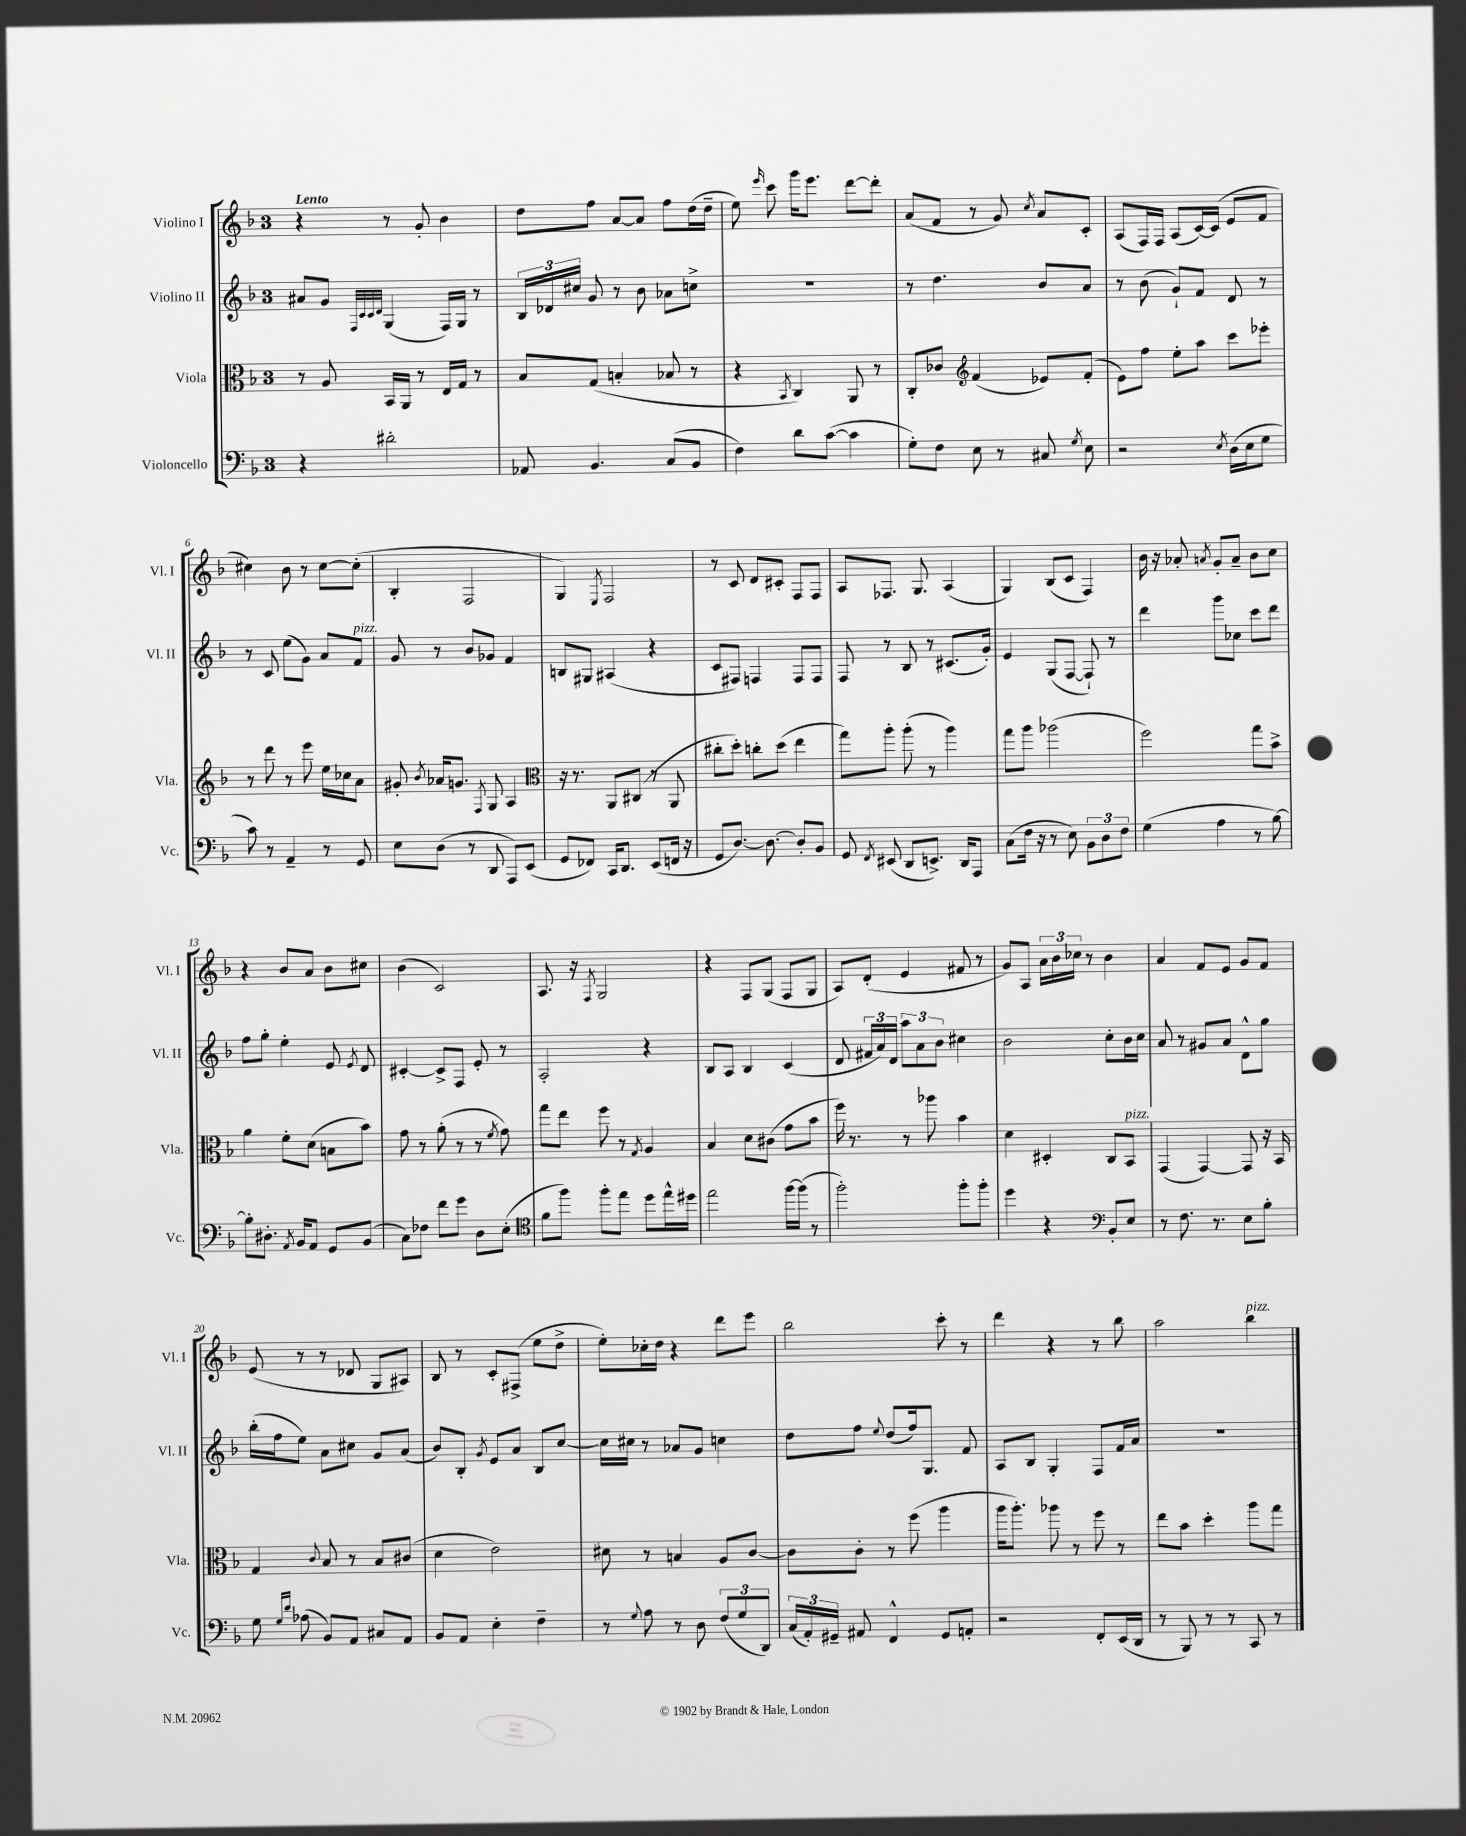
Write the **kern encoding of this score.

**kern	**kern	**kern	**kern
*staff4	*staff3	*staff2	*staff1
*clefF4	*clefC3	*clefG2	*clefG2
*k[b-]	*k[b-]	*k[b-]	*k[b-]
*M3/4	*M3/4	*M3/4	*M3/4
4r	8r	8a#/L	4r
.	8A/	8g/J	.
.	.	32qqF/LLL	.
.	.	32qqc/	.
.	.	32qqc/	.
.	.	32qqd/JJJ	.
2d#'\	16BB-/LL	(4G/	8r
.	16AA/JJ	.	.
.	8r	.	8g'/
.	16E/LL	16F/LL)	4b-\
.	16G/JJ	16G/JJ	.
.	8r	8r	.
=	=	=	=
8AA-/	8B-/L	24B-/LL	8dd\L
.	.	24d-/	.
.	.	24cc#/JJ	.
4.BB-/	(8G/J	8g/	8ff\J
.	4B'/	8r	[8a/L
.	.	8b-\	8a/]J
(8C/L	8B-/	8a-\L	8ff\L
8BB-/J	8r	8cc^\J	(16dd\L
.	.	.	16dd~\JJ
=	=	=	=
4F\)	4r	2.r	8ee\)
.	.	.	16qqeee/
.	.	.	8ccc\
.	8qBB-/	.	.
8d\L	4C/)	.	16ggg\LK
.	.	.	8.eee\J
([8c\J	.	.	.
4c\]	8AA/	.	[8ddd\L
.	8r	.	8ddd'\]J
=	=	=	=
8G'\L)	8C'/L	8r	(8a/L
8F\J	8c-/J	4.dd\	8f/J
*	*clefG2	*	*
8E\	(4f/	.	8r
8r	.	.	8g/)
.	.	.	8qcc/
8C#/	8e-/L)	8b-/L	8a/L
8qG/	.	.	.
8E\	(8f'/J	8a/J	8c'/J
=	=	=	=
2r	8e\L)	8r	(8A/L
.	8ff\J	(8b-\	16F/L)
.	.	.	16F/JJ
.	8ee'\L	8g`/L)	(8A/L
.	8aa\J	8f/J	[16c/L)
.	.	.	(16c/]JJ
8qE/	.	.	.
(16D\LL	8ccc\L	8d/	8e/L
16E\J	.	.	.
8G\J	8eee-'\J	8r	8f/J
=	=	=	=
8c\)	8r	8r	4cc#\)
8r	8ddd\	8c/	.
4AA~/	8r	(8ee\L	8b-\
.	8eee\	8g\J)	8r
8r	16ee\LL	8a/L	[8cc#\L
.	16cc-\J	.	.
8GG/	8a\J	8f/J	(8cc#'\]J
=	=	=	=
8E\L	8g#'/	8g/	4B-'/
.	8qb-/	.	.
(8D\J	16a-/LK	8r	.
.	8.g/J	.	.
8r	.	8b-/L	2F/
.	8qF/	.	.
8DD/	8G/	8g-/J	.
8AAA/L)	4A/	4f/	.
(8EE/J	.	.	.
=	=	=	=
*	*clefC3	*	*
8GG/L	16r	8B/L	4G/)
.	8.r	.	.
8FF-/J)	.	8G#/J	.
.	.	.	8qE/
16CC/LK	8AA/L	(4A#/	2F/
8.DD/J	.	.	.
.	(8C#/J	.	.
(8EE/L	8r	4r	.
16FF/Jk	8AA/	.	.
16r	.	.	.
=	=	=	=
8GG/L	8cc#'\L	8c/L	8r
[8.D/J)	8dd'\J)	8F#/J)	8c/
.	8cc'\L	4F/	8d/L
8.D\_	.	.	.
.	(8dd\J	.	8c#'/J
8D'/]L	4ee\	8F/L	8F/L
8BB-/J	.	8F/J	8F/J
=	=	=	=
8GG/	8gg\L)	8F/	8A/L
8qFF/	.	.	.
(8EE#/	8aa'\J	8r	8.F-/J
8DD/L	(8aa'\	8B-/	.
.	.	.	8.G/
8.EE^/J)	8r	8r	.
.	4aa\)	(8.c#/L	(4A/
16DD/LK	.	.	.
8AAA/J	.	.	.
.	.	16g'/Jk)	.
=	=	=	=
(8C\L	8gg\L	4e/	4G/)
16F\Jk	8aa\J	.	.
16r	.	.	.
8r	(2aa-\	(8G/L	(8B-/L
8E\)	.	[8F/J	8c/J
12BB-\L	.	8F`/])	4F/)
12D\	.	.	.
.	.	8r	.
12F\J	.	.	.
=	=	=	=
(4G\	2ff\)	4ddd\	16b-\
.	.	.	16r
.	.	.	8a-'/
.	.	.	8qa/
4A\	.	8ggg\L	8g'/L
.	.	8cc-\J	8a~/J
8r	8gg\L	8ccc\L	8b-\L
[8B-\)	8b-^\J	8ddd\J	8cc\J
=	=	=	=
8B-'\]L	4a\	8ff\L	4r
8.D#'\J	.	8gg'\J	.
.	8f'\L	4ee'\	8b-/L
8qAA/	.	.	.
16BB-/LK	.	.	.
8AA/J	(8d\J	.	8a/J
8GG/L	8B\L	8e/	8b-\L
.	.	8qe/	.
(8BB-/J	8b-\J)	8d/	8cc#\J
=	=	=	=
8C\L)	8g\	[4c#'/	(4b-\
8F-\J	8r	.	.
8f\L	(8a'\	8c#^/]L	2c/)
8g\J	8r	8F/J	.
8D\L	8r	8e'/	.
.	8qf/	.	.
(8E'\J	8g\)	8r	.
=	=	=	=
*clefC4	*	*	*
8f\L	8gg\L	2A'/	8.A/
8ff\J)	8ee\J	.	.
.	.	.	16r
.	.	.	8qF/
8ff'\L	8ff\	.	2G/
8ee\J	8r	.	.
.	8qG/	.	.
8dd\L	4A/	4r	.
16ee^^\L	.	.	.
16dd#\JJ	.	.	.
=	=	=	=
2ee\	4B-/	8B-/L	4r
.	.	8A/J	.
.	8d\L	4B-/	8F/L
.	(8c#\J	.	(8G/J
[16ff\LL	8g\L	(4c/	8F/L
(16ff\]JJ	.	.	.
8r	8b-\J	.	8G/J
=	=	=	=
2ff'\)	16ff\)	8d/	8A/L)
.	8.r	.	.
.	.	24f#/LL	(8d'/J
.	.	24a/)	.
.	.	24d/JJ	.
.	8r	12aa\L	4e/
.	.	12a\	.
.	8aa-\	.	.
.	.	12b-\J	.
8ff'\L	4b-\	4cc#\	8f#/
8ff'\J	.	.	8r
=	=	=	=
4dd\	4d\	2b-\	8g/L)
.	.	.	8A/J
4r	4D#'/	.	24a\LL
.	.	.	24b-\
.	.	.	24cc-\JJ
.	.	.	8r
*clefF4	*	*	*
8BB-'/L	8C/L	8cc'\L	4b-\
8E/J	8BB-/J	16b-\L	.
.	.	16cc\JJ	.
=	=	=	=
8r	(4GG/	8a/	4a/
8.F\	.	8r	.
.	[4GG/)	8g#/L	8f/L
8.r	.	.	.
.	.	8a/J	8e/J
8E\L	8GG/]	8d^^\L	8g/L
8B-'\J	16r	8gg\J	8f/J
.	16BB-/	.	.
=	=	=	=
8G\	4G/	(16bb-'\LL	(8e/
.	.	16ff\J	.
16qqG/LL	.	.	.
16qqd/JJ	.	.	.
(8A-\	.	8ee\J)	8r
.	8qqc/	.	.
8BB-/L)	8B-/	8a\L	8r
8AA/J	8r	8cc#\J	8d-/
8C#/L	8B-/L	8g/L	8G/L
8AA/J	(8c#/J	(8a/J	8A#/J)
=	=	=	=
8BB-/L	4d\	8b-/L)	8B-/
8AA/J	.	8B-'/J	8r
.	.	8qg/	.
4E'\	2e\)	8e/L	8c'/L
.	.	8a/J	(8F#^/J
4F~\	.	8B-/L	8ee\L
.	.	[8cc/J	8dd^\J
=	=	=	=
8r	8d#\	16cc\]LL	8ee'\L)
.	.	16cc#\JJ	.
8qqG/	.	.	.
8A\	8r	8r	16cc-'\L
.	.	.	16dd\JJ
8r	4B/	8a-/L	4r
8D\	.	8g/J	.
(12F/L	8A/L	4cc\	8ddd\L
12G/	.	.	.
.	[8c/J	.	8eee\J
12DD/J)	.	.	.
=	=	=	=
(24C/LL	8c\]L	8dd\L	2bb-\
24AA'/)	.	.	.
24GG#~/JJ	.	.	.
8AA#/	8c'\J	8ff\J	.
.	.	8qqee/	.
4FF^^/	8r	(8dd/L	.
.	(8ff\	16ff/k)	.
.	.	8.G/J	.
8GG#/L	4aa\	.	8ccc'\
8AA'/J	.	8f/	8r
=	=	=	=
2r	16aa\LK	8A/L	4ddd\
.	8.aa'\J)	.	.
.	.	8B-/J	.
.	8aa-\	4G'/	4r
.	8r	.	.
8FF'/L	8ff\	8F/L	8r
(16EE/L	8r	16f/L	8bb-\
16DD/JJ	.	16a/JJ	.
=	=	=	=
8r	8ee\L	2.r	2aa\
8BBB-/)	8b-\J	.	.
8r	4dd'\	.	.
8r	.	.	.
8CC/	8aa\L	.	4bb-\
8r	8gg\J	.	.
==	==	==	==
*-	*-	*-	*-
